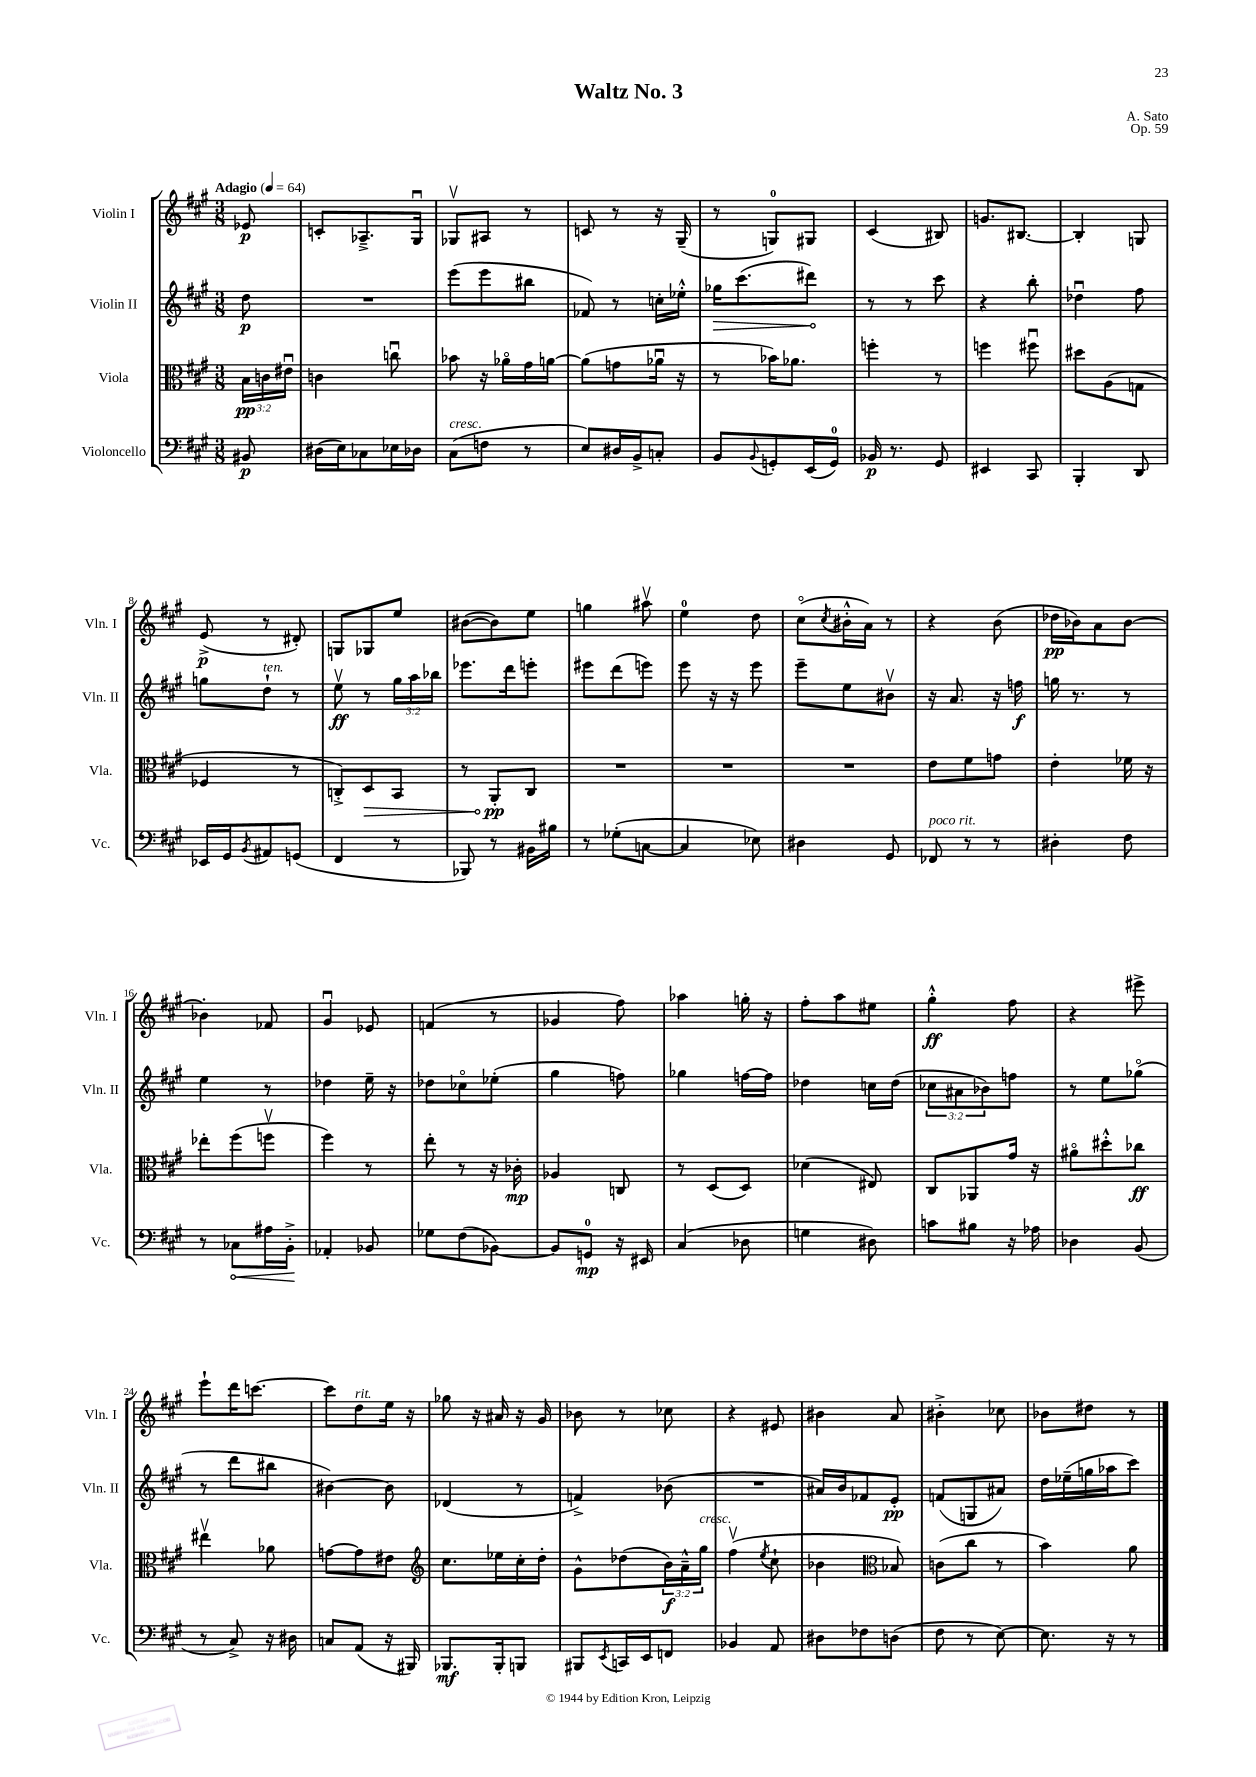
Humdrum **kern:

**kern	**dynam	**kern	**dynam	**kern	**dynam	**kern	**dynam
*part4	*part4	*part3	*part3	*part2	*part2	*part1	*part1
*staff4	*staff4	*staff3	*staff3	*staff2	*staff2	*staff1	*staff1
*I"Violoncello	*	*I"Viola	*	*I"Violin II	*	*I"Violin I	*
*I'Vc.	*	*I'Vla.	*	*I'Vln. II	*	*I'Vln. I	*
*clefF4	*	*clefC3	*	*clefG2	*	*clefG2	*
*k[f#c#g#]	*	*k[f#c#g#]	*	*k[f#c#g#]	*	*k[f#c#g#]	*
*M3/8	*	*M3/8	*	*M3/8	*	*M3/8	*
*MM64	*	*MM64	*	*MM64	*	*MM64	*
=	=	=	=	=	=	=	=
!	!	!	!	!	!	!LO:TX:a:B:t=Adagio	!
8BB#X/	p	24B\LL	pp	8dd\	p	8e-X/	p
.	.	24cn\	.	.	.	.	.
.	.	24e#Xu\JJ	.	.	.	.	.
=1	=1	=1	=1	=1	=1	=1	=1
(16D#X\LL	.	4cn\	.	4.r	.	8cn'/L	.
16E\J)	.	.	.	.	.	.	.
8C-X\	.	.	.	.	.	8.A-X~^/	.
16E-X\L	.	8ccnu\	.	.	.	.	.
16D-X\JJ	.	.	.	.	.	16G#u/Jk	.
=2	=2	=2	=2	=2	=2	=2	=2
!LO:TX:a:i:t=cresc.	!	!	!	!	!	!	!
(8C#\L	.	8b-X\	.	(8eee\L	.	8G-Xv/L	.
8Fn\J	.	16r	.	8eee\	.	8A#X/J	.
.	.	16a-X\LL	.	.	.	.	.
8r	.	16g#\	.	8bb#X\J	.	8r	.
.	.	[16an\JJ	.	.	.	.	.
=3	=3	=3	=3	=3	=3	=3	=3
8E/L)	.	(8a\L]	.	8f-X/)	.	8cn/	.
16D#X/L	.	8gn\	.	8r	.	8r	.
16BB^/J	.	.	.	.	.	.	.
8Cn'/J	.	16a-Xu\Jk	.	16ccn'\LL	.	16r	.
.	.	16r	.	16ee-X'^^\JJ	.	(16G#~/	.
=4	=4	=4	=4	=4	=4	=4	=4
!	!	!	!	!	!LO:HP:b	!	!
8BB/L	.	8r	.	16gg-X\KL	>	8r	.
.	.	.	.	(8.ccc#\	.	.	.
8qqBB/	.	.	.	.	.	.	.
8GGn'/	.	16b-X\KL)	.	.	.	8Gn/L)	.
.	.	8.a-X\J	.	.	.	.	.
(16EE/L	.	.	.	8ddd#X\J)	.	8G#X/J	.
16GG/JJ)	.	.	.	.	.	.	.
.	.	.	.	.	]	.	.
=5	=5	=5	=5	=5	=5	=5	=5
16BB-X/	p	4ffn'\	.	8r	.	(4c#/	.
8.r	.	.	.	.	.	.	.
.	.	.	.	8r	.	.	.
8GG#/	.	8r	.	8ccc#\	.	8B#X/)	.
=6	=6	=6	=6	=6	=6	=6	=6
4EE#X/	.	4ffn\	.	4r	.	8.gn/L	.
.	.	.	.	.	.	[8.B#X/J	.
8CC#/	.	8ff#Xu\	.	8bb'\	.	.	.
=7	=7	=7	=7	=7	=7	=7	=7
4BBB'/	.	8dd#X\L	.	4dd-Xu\	.	4B#'/]	.
.	.	(8A\	.	.	.	.	.
8DD/	.	8Gn\J	.	8ff#\	.	8Gn/	.
!!LO:LB:g=z
=8	=8	=8	=8	=8	=8	=8	=8
16EE-X/LL	.	4F-X/	.	8ggn\L	.	(8e^/	p
16GG#/J	.	.	.	.	.	.	.
8qBB/	.	.	.	.	.	.	.
!	!	!	!	!LO:TX:a:i:t=ten.	!	!	!
8AA#X/	.	.	.	8dd`\J	.	8r	.
(8GGn/J	.	8r	.	8r	.	8d#X'/)	.
=9	=9	=9	=9	=9	=9	=9	=9
4FF#/	.	8Cn'^/L)	.	8eev\	ff	8Gn/L	.
!	!	!	!LO:HP:b	!	!	!	!
.	.	8D/	>	8r	.	8G-X/	.
8r	.	8BB/J	.	24gg#\LL	.	8ee/J	.
.	.	.	.	24aa\	.	.	.
.	.	.	.	24bb-X\JJ	.	.	.
=10	=10	=10	=10	=10	=10	=10	=10
8BBB-X/)	.	8r	.	8.eee-X\L	.	([8b#X\L	.
8r	.	8AA'/L	pp	.	.	8b#\])	.
.	.	.	.	16ddd\k	.	.	.
16BB#X\LL	.	8C#/J	]	8eeen'\J	.	8ee\J	.
16B#X\JJ	.	.	.	.	.	.	.
=11	=11	=11	=11	=11	=11	=11	=11
8r	.	4.r	.	8eee#X\L	.	4ggn\	.
(8G-X'\L	.	.	.	(8ddd\	.	.	.
[8Cn\J	.	.	.	8eeen\J)	.	8aa#Xv\	.
=12	=12	=12	=12	=12	=12	=12	=12
4C/]	.	4.r	.	8eee\	.	4ee\	.
.	.	.	.	16r	.	.	.
.	.	.	.	16r	.	.	.
8E-X\)	.	.	.	8eee\	.	8dd\	.
=13	=13	=13	=13	=13	=13	=13	=13
4D#X\	.	4.r	.	8eee~\L	.	(8cc#\L	.
.	.	.	.	.	.	8qcc#/	.
.	.	.	.	8ee\	.	16b#X'^^\L	.
.	.	.	.	.	.	16a\JJ)	.
8GG#/	.	.	.	8b#Xv\J	.	8r	.
=14	=14	=14	=14	=14	=14	=14	=14
!LO:TX:a:i:t=poco rit.	!	!	!	!	!	!	!
8FF-X/	.	8e\L	.	16r	.	4r	.
.	.	.	.	8.a/	.	.	.
8r	.	8f#\	.	.	.	.	.
8r	.	8gn\J	.	16r	.	(8b\	.
.	.	.	.	16ffn\	f	.	.
=15	=15	=15	=15	=15	=15	=15	=15
4D#X'\	.	4e'\	.	16ggn\	.	16dd-X\LL	pp
.	.	.	.	8.r	.	16b-X\J)	.
.	.	.	.	.	.	8a\	.
8F#\	.	16f-X\	.	8r	.	[8b-\J	.
.	.	16r	.	.	.	.	.
!!LO:LB:g=z
=16	=16	=16	=16	=16	=16	=16	=16
8r	.	8ee-X'\L	.	4ee\	.	4b-X'\]	.
!	!LO:HP:b	!	!	!	!	!	!
8C-X\L	<	(8ff#\	.	.	.	.	.
16A#X\L	.	8ffnv\J	.	8r	.	8f-X/	.
16BB'^\JJ	.	.	.	.	.	.	.
.	[	.	.	.	.	.	.
=17	=17	=17	=17	=17	=17	=17	=17
4AA-X'/	.	4ff#\)	.	4dd-X\	.	4g#u/	.
8BB-X/	.	8r	.	16ee~\	.	8e-X/	.
.	.	.	.	16r	.	.	.
=18	=18	=18	=18	=18	=18	=18	=18
8G-X\L	.	8ee'\	.	8dd-X\L	.	(4fn/	.
(8F#\	.	8r	.	8cc-X\	.	.	.
[8BB-X\J)	.	16r	.	(8ee-X'\J	.	8r	.
.	.	16c-X'\	mp	.	.	.	.
=19	=19	=19	=19	=19	=19	=19	=19
8BB-/L]	.	4A-X/	.	4gg#\	.	4g-X/	.
8GGn/J	mp	.	.	.	.	.	.
16r	.	8Cn/	.	8ffn\)	.	8ff#\)	.
16EE#X/	.	.	.	.	.	.	.
=20	=20	=20	=20	=20	=20	=20	=20
(4C#/	.	8r	.	4gg-X\	.	4aa-X\	.
.	.	(8D/L	.	.	.	.	.
8D-X\	.	8D/J)	.	[16ffn\LL	.	16ggn'\	.
.	.	.	.	16ff\JJ]	.	16r	.
=21	=21	=21	=21	=21	=21	=21	=21
4Gn\	.	(4d-X\	.	4dd-X\	.	8ff#'\L	.
.	.	.	.	.	.	8aa\	.
8D#X\)	.	8E#X/)	.	16ccn\LL	.	8ee#X\J	.
.	.	.	.	(16dd-\JJ	.	.	.
=22	=22	=22	=22	=22	=22	=22	=22
8cn\L	.	8C#/L	.	12cc-X\L	.	4gg#'^^\	ff
.	.	.	.	12a#X\	.	.	.
8B#X\J	.	8AA-X/	.	.	.	.	.
.	.	.	.	12b-X\)	.	.	.
16r	.	16g#/Jk	.	8ffn\J	.	8ff#\	.
16A-X\	.	16r	.	.	.	.	.
=23	=23	=23	=23	=23	=23	=23	=23
4D-X\	.	8a#X\L	.	8r	.	4r	.
.	.	8dd#X'^^\	.	8ee\L	.	.	.
(8BB/	.	8cc-X\J	ff	(8gg-X\J	.	8eee#X^\	.
!!LO:LB:g=z
=24	=24	=24	=24	=24	=24	=24	=24
8r	.	4ee#Xv\	.	8r	.	8eee`\L	.
8C#^/)	.	.	.	8ddd\L	.	16ddd\K	.
.	.	.	.	.	.	[8.cccn\J	.
16r	.	8a-X\	.	8bb#X\J	.	.	.
16D#X\	.	.	.	.	.	.	.
=25	=25	=25	=25	=25	=25	=25	=25
8Cn/L	.	[8gn\L	.	[4b#X\)	.	8ccc\L]	.
!	!	!	!	!	!	!LO:TX:a:i:t=rit.	!
(8AA/J	.	8g\]	.	.	.	8dd\	.
16r	.	8e#X\J	.	8b#\]	.	16ee\Jk	.
16BBB#X/)	.	.	.	.	.	16r	.
=26	=26	=26	=26	=26	=26	=26	=26
*	*	*clefG2	*	*	*	*	*
8.BBB-X/L	mf	8.cc#\L	.	(4d-X/	.	8gg-X\	.
.	.	.	.	.	.	16r	.
16BBB-'/k	.	16ee-X\L	.	.	.	16a#X/	.
8BBBn/J	.	16cc#'\	.	8r	.	16r	.
.	.	16dd'\JJ	.	.	.	16g#/	.
=27	=27	=27	=27	=27	=27	=27	=27
8BBB#X/L	.	8g#^^\L	.	4fn^/)	.	8b-X\	.
8qEE/	.	.	.	.	.	.	.
16CCn/L	.	(8dd-X\	.	.	.	8r	.
16EE/J	.	.	.	.	.	.	.
8FFn/J	.	24b\L)	f	(8b-X\	.	8cc-X\	.
.	.	24a~^^\	.	.	.	.	.
!	!	!LO:TX:a:i:t=cresc.	!	!	!	!	!
.	.	24gg#\JJ	.	.	.	.	.
=28	=28	=28	=28	=28	=28	=28	=28
4BB-X/	.	(4ff#v\	.	4.r	.	4r	.
.	.	8qee/	.	.	.	.	.
8AA/	.	8cc#`\	.	.	.	8e#X/	.
=29	=29	=29	=29	=29	=29	=29	=29
8D#X\L	.	4b-X\	.	16a#X/LL)	.	4b#X\	.
.	.	.	.	16b/J	.	.	.
8F-X\	.	.	.	8f-X/	.	.	.
*	*	*clefC3	*	*	*	*	*
(8Dn\J	.	8B-X/)	.	8e'/J	pp	8a/	.
=30	=30	=30	=30	=30	=30	=30	=30
8F#\	.	(8cn\L	.	(8fn/L	.	4b#X'^\	.
8r	.	8cc#\J	.	8Gn/	.	.	.
[8E\)	.	8r	.	8a#X/J)	.	8cc-X\	.
=31	=31	=31	=31	=31	=31	=31	=31
8.E\]	.	4b\)	.	16dd\LL	.	8b-X\L	.
.	.	.	.	(16ee-X~\	.	.	.
.	.	.	.	16ggn\	.	8dd#X\J	.
16r	.	.	.	16aa-X\J	.	.	.
8r	.	8a\	.	8ccc#\J)	.	8r	.
==	==	==	==	==	==	==	==
*-	*-	*-	*-	*-	*-	*-	*-
